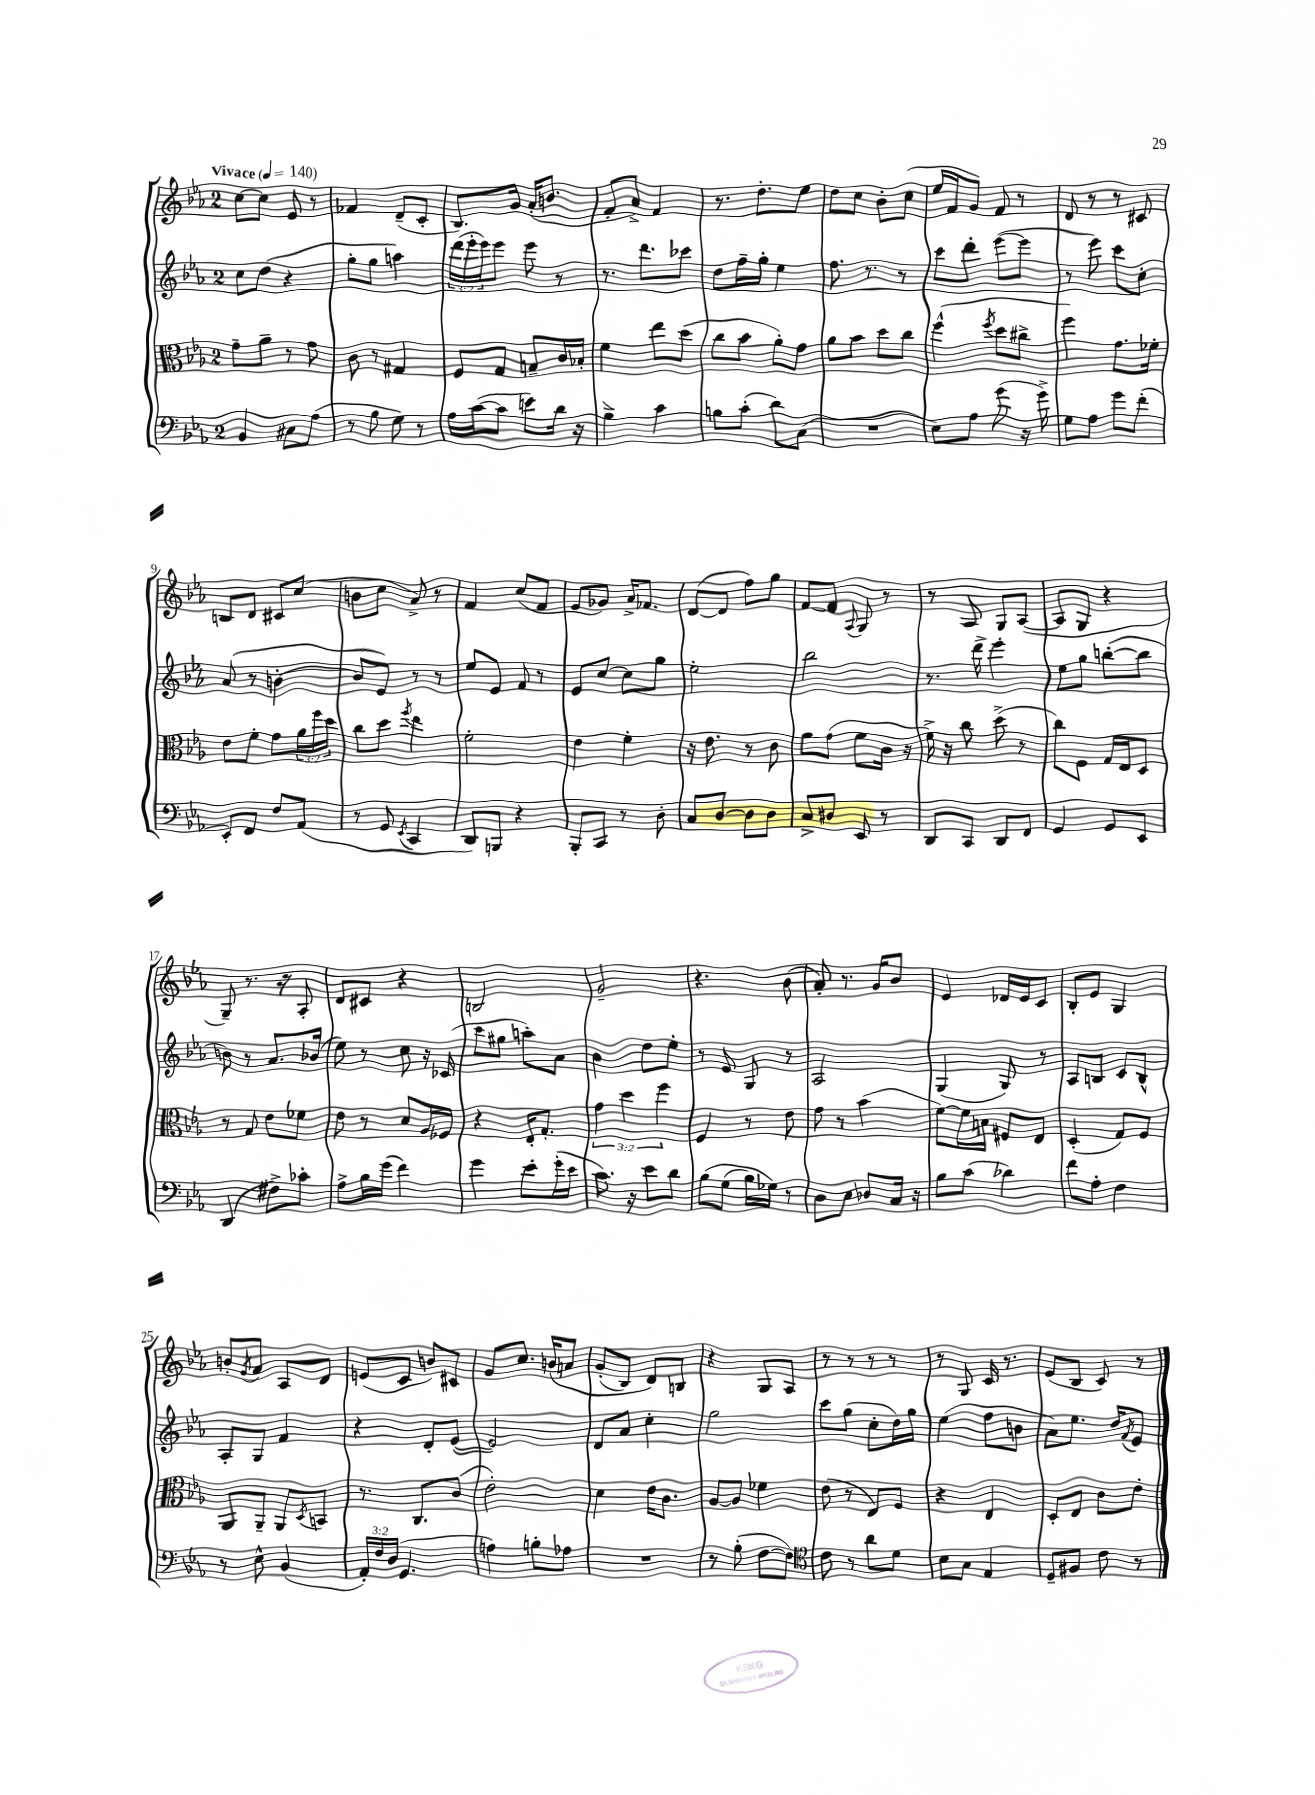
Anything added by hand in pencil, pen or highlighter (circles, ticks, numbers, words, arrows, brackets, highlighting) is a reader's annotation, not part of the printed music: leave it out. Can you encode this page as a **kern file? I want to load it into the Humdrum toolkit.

**kern	**kern	**kern	**kern
*staff4	*staff3	*staff2	*staff1
*clefF4	*clefC3	*clefG2	*clefG2
*k[b-e-a-]	*k[b-e-a-]	*k[b-e-a-]	*k[b-e-a-]
*M2/4	*M2/4	*M2/4	*M2/4
*MM140	*MM140	*MM140	*MM140
4BB-/	8g~\L	8cc\L	[8cc\L
.	8a-~\J	(8dd\J	8cc\]J
8C#\L	8r	4r	8e-/
(8A-\J	8g\	.	8r
=	=	=	=
8r	8c\	8gg'\L	4f-/
8B-\	8r	8gg\J	.
8G\)	4G#/	4aa\)	(8d~/L
8r	.	.	8c'/J
=	=	=	=
16A-\LL	8F/L	(24ddd\LL	8.B-/L)
.	.	24eee-'\	.
([16c\J	.	.	.
.	.	24eee-\J)	.
8c\]J	8G/J	8eee-\J	.
.	.	.	16g/Jk
8e\L)	8B~/L	8eee-\	(16a-'/LK
.	.	.	8.b/J
16d\Jk	16c/L	8r	.
16r	16B-'/JJ	.	.
=	=	=	=
4B-^\	4f\	8.r	8f'/L
.	.	.	8a-^/J)
.	.	8.ddd\L	.
4c\	8ee-\L	.	4f/
.	(8dd\J	8ccc-\J	.
=	=	=	=
8B\L	8cc\L	8dd\L	8.r
(8c'\J	8b-\J	16ff~\L	.
.	.	16gg'\JJ	8.dd'\L
8d\L)	8a-'\L)	4ee-\	.
(8C\J	8g\J	.	8ee-\J
=	=	=	=
2r	8a-\L	8.ff\	8dd\L
.	8b-\J	.	8cc\J
.	.	8.r	.
.	8dd\L	.	8b-'\L
.	8cc\J	8r	(8cc\J
=	=	=	=
8E-\L)	(4ff^^\	8ccc\L	16ee-/LL
.	.	.	16f/J
8A-\J	.	8ddd'\J	8g/J)
.	8qff/	.	.
(8g\	8dd\L	([8eee-\L	8f/
16r	8cc#^\J	8eee-\]J	8r
16g^\)	.	.	.
=	=	=	=
8G\L	4ff\)	8r	8d/
8A-\J	.	8eee-\)	8r
8g\L	8.g\L	8ccc\L	8r
(8f'\J	.	8cc'\J	8c#/
.	16f-'\Jk	.	.
=	=	=	=
8EE-'/L)	8e-\L	(8a-/	8B/L
8FF/J	8f'\J	8r	8d/J
8F/L	8g\L	[4b'\	8c#/L
(8AA-/J	24a-\L	.	(8cc/J
.	24ff\	.	.
.	24dd\JJ	.	.
=	=	=	=
8r	8cc\L	8b/]L	8b\L
8GG/	8dd\J	8e-/J)	8cc\J
8qEE-/	8qff/	.	.
4CC/	4ee-\	8r	8a-^/)
.	.	8r	8r
=	=	=	=
8DD/L)	2f'\	8ee-/L	4f/
8BBB/J	.	8e-/J	.
4r	.	8f/	(8cc/L
.	.	8r	8f/J
=	=	=	=
8BBB-'/L	4e-\	8e-/L	8e-/L
8CC/J	.	[8cc/J	8g-/J)
8r	4f'\	8cc\]L	16a-^/LK
.	.	.	8.f-/J
8D'\	.	8gg\J	.
=	=	=	=
8C/L	16r	2ee-'\	([8d/L
.	8.e-\	.	.
[8D/J	.	.	8d/]J
8D\]L	8r	.	8ff\L)
8D\J	8c\	.	8gg\J
=	=	=	=
8C^/L	8a-\L	2bb-\	[8f/L
8D#/J	(8g\J	.	8f/]J
.	.	.	8qqA-/
8EE-/	8f\L	.	8G/
8r	16c\Jk	.	8r
.	16r	.	.
=	=	=	=
8DD/L	16f^\)	8.r	8r
.	16r	.	.
8CC/J	8cc\	.	8A-/
.	.	16ddd^\	.
8DD/L	(8dd^\	4eee-'\	8G/L
8FF/J	8r	.	([8A-/J
=	=	=	=
4GG/	8cc\L)	8ee-\L	8A-/]L
.	8F\J	8gg\J	8G/J
8GG/L	16G/LL	([8bb'\L	4r
.	16E-/J	.	.
8EE-/J	8D/J	8bb\]J	.
=	=	=	=
(4DD/	8r	8b\)	8G~/)
.	8G/	8r	8.r
8F#^\L)	8e-\L	8.a-/L	.
.	.	.	16r
8c-'\J	8f-\J	.	8A-'/
.	.	(16b-/Jk	.
=	=	=	=
8A-^\L	8e-\	8ee-\)	8d/L
16B-\L	8r	8r	8c#/J
(16g\JJ	.	.	.
4f\)	8d/L	8cc\	4r
.	16A-/L	16r	.
.	16F-/JJ	(16c-/	.
=	=	=	=
4g\	4r	8ccc\L	2B/
.	.	8gg#\J	.
8e-'\L	16E-'/LK	8aa'\L)	.
.	8.G'/J	.	.
(16g'\L	.	8a-\J	.
16e-\JJ	.	.	.
=	=	=	=
8.c\)	6g\	4b-\	2g~/
.	6dd\	.	.
16r	.	.	.
8e-\L	.	8dd\L	.
.	6ff\	.	.
8d\J	.	8ee-'\J	.
=	=	=	=
&(8B-\L	4F/	8r	4.r
(8G\J	.	8e-/	.
16B-\LL)	8r	8G/	.
16G-\JJ&)	.	.	.
8r	8e-\	8r	(8b-\
=	=	=	=
8D\L	8g\	2A-/	8a-'/)
8E-\J	8r	.	8.r
8D-/L	(4b-\	.	.
.	.	.	16g/LK
16C/Jk	.	.	8b-/J
16r	.	.	.
=	=	=	=
8B-\L	[8f\L)	(4G/	4e-/
(8c\J	16f\]L	.	.
.	16B\JJ	.	.
4d-\)	8F#/L	8G/)	16d-/LL
.	.	.	16e-/J
.	8E-/J	8r	8c/J
=	=	=	=
8f\L	(4D'/	8A-/L	8B-'/L
8A-'\J	.	8B/J	8e-/J
4F\	8G/L)	8c/L	4G/
.	8F/J	8B^^/J	.
=	=	=	=
8r	8AA-/L	8A-'/L	8b'/L
.	.	.	8qg/
8E-^^\	8AA-~/J	8G/J	8a-/J
(4BB-/	8AA-/L	4f/	8A-/L
.	8qD/	.	.
.	8BB/J	.	8d/J
=	=	=	=
24AA-'/LL)	8.r	4r	(8e/L
24F/	.	.	.
(24D/JJ	.	.	.
4.GG/	.	.	8c/J
.	8.C/L	.	.
.	.	8d'/L	8b/L)
.	(8c/J	([8e-/J	8c#/J
=	=	=	=
4A\)	2e-'\)	2e-/])	8g/L
.	.	.	8.cc/J
8B'\L	.	.	.
.	.	.	&(16b/LK
8A-\J	.	.	8a/J
=	=	=	=
2r	4d\	8d/L	(8g'/L
.	.	8a-/J	8B-/J)
.	16e-\LK	4cc'\	8d/L&)
.	8.c\J	.	.
.	.	.	8B/J
=	=	=	=
8r	[8A-/L	2gg\	4r
(8B-'\	8A-/]J	.	.
[8F\L	4f-\	.	8G/L
8F\]J)	.	.	8A-/J
=	=	=	=
*clefC4	*	*	*
8c\	(8e-\	8ccc\L	8r
8r	8r	(8gg\J	8r
8a-\L	8E-/L)	8cc'\L	8r
8d\J	8F/J	16dd\L)	8r
.	.	16gg\JJ	.
=	=	=	=
8B-\L	4r	(4ee-\	8r
8G\J	.	.	8G/
4E-/	4E-/	8ff\L	16c/
.	.	.	8.r
.	.	8b\J	.
=	=	=	=
8D~/L	8D'/L	8a-\L)	(8e-/L
8F#/J	8E-/J	8.ee-\J	8B-/J
8c\	8c\L	.	8c/)
.	.	16dd/LK	.
.	.	8qf/	.
8r	8e-'\J	8e-/J	8r
==	==	==	==
*-	*-	*-	*-
